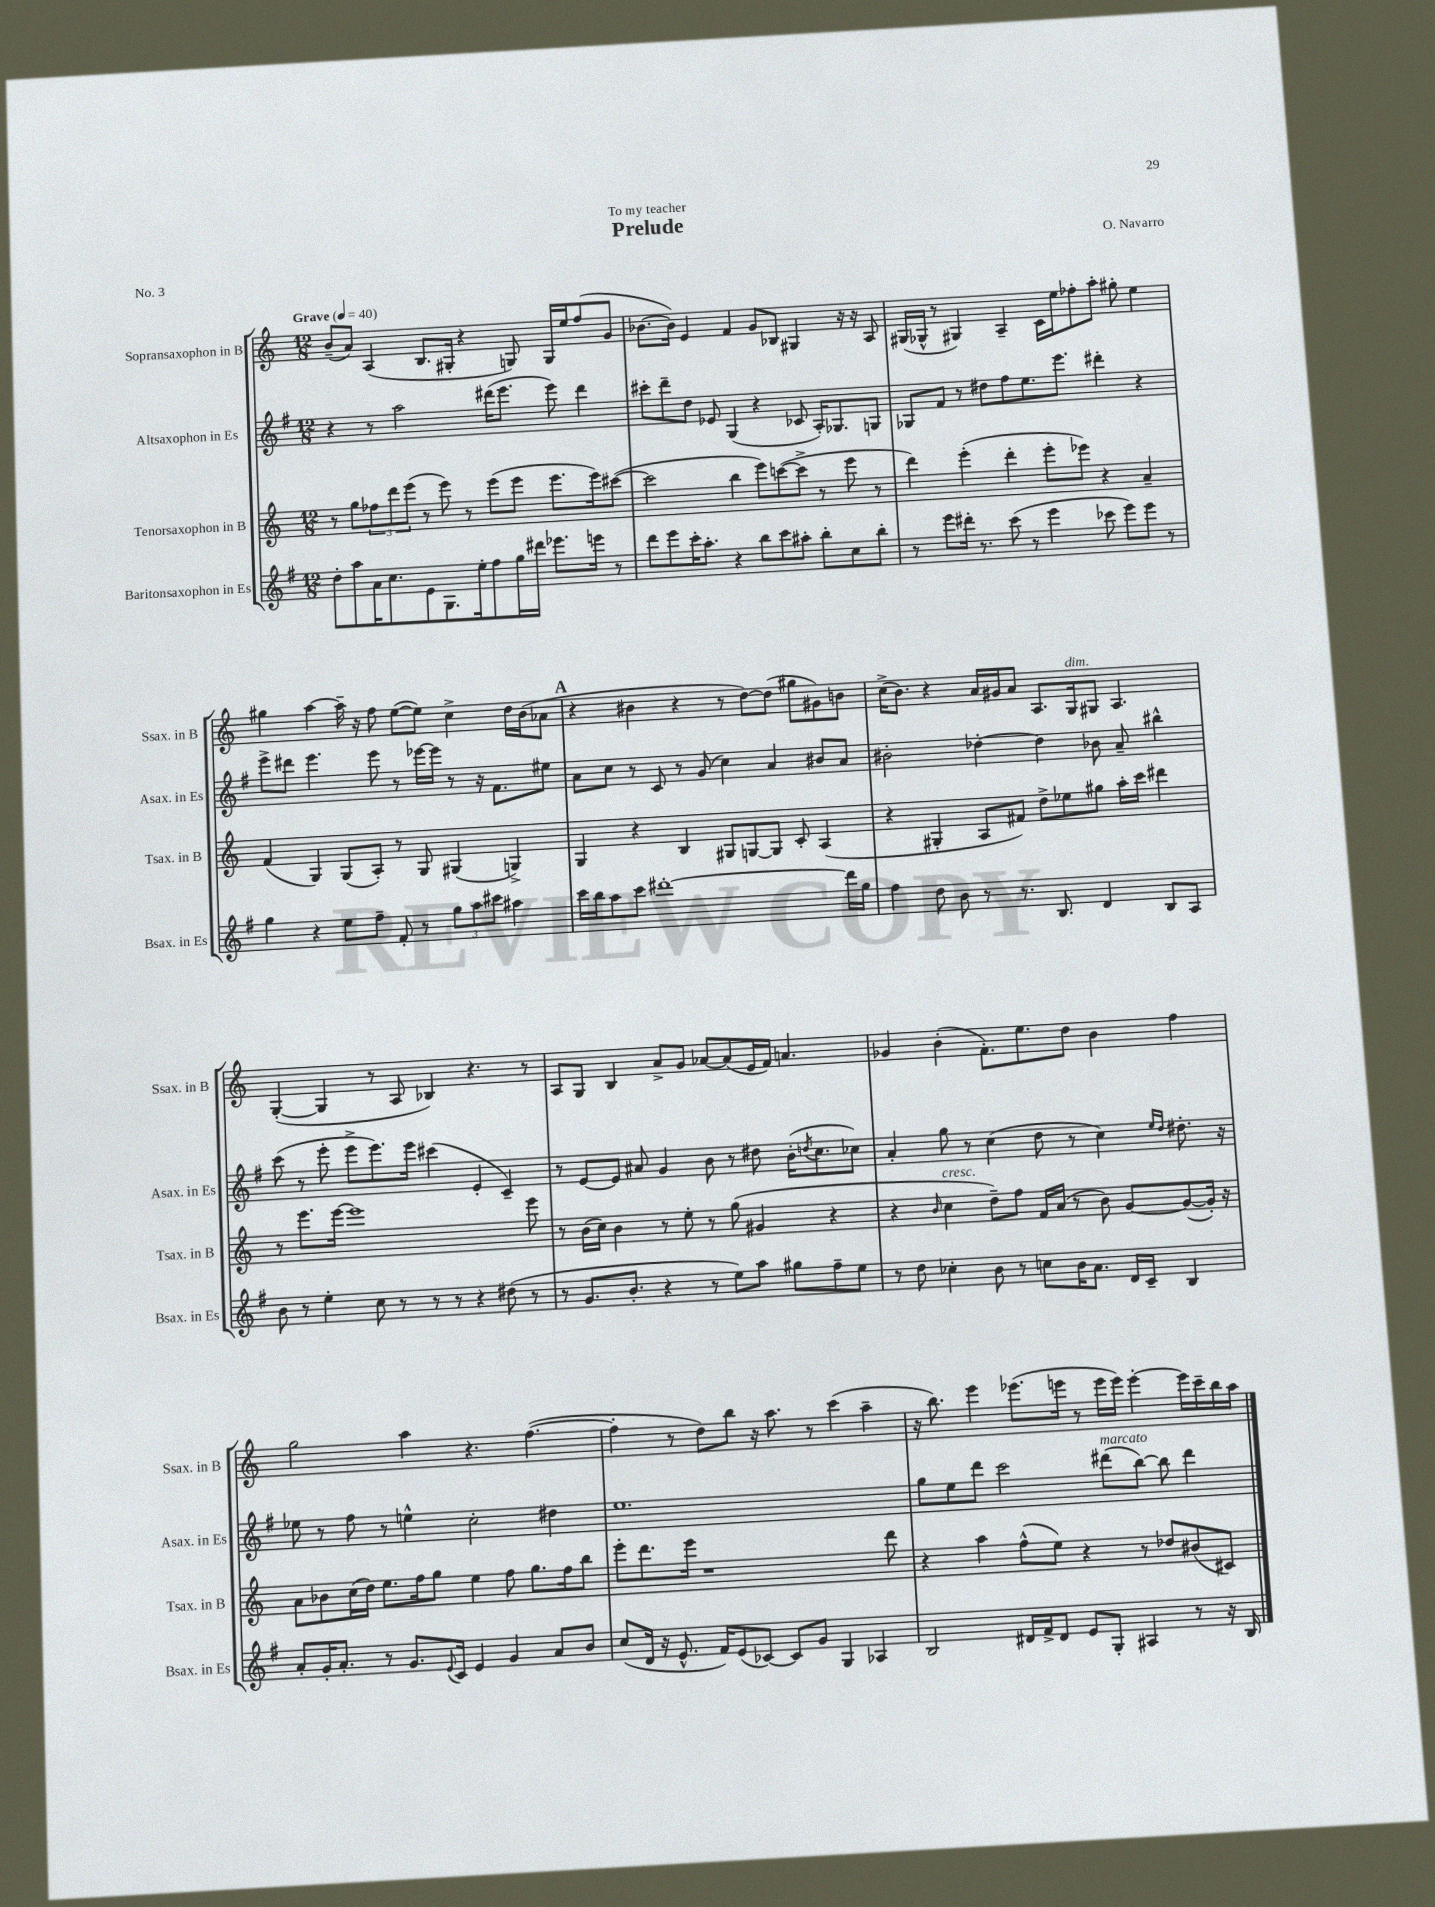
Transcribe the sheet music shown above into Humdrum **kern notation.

**kern	**kern	**kern	**kern
*part4	*part3	*part2	*part1
*staff4	*staff3	*staff2	*staff1
*I"Baritonsaxophon in Es	*I"Tenorsaxophon in B	*I"Altsaxophon in Es	*I"Sopransaxophon in B
*I'Bsax. in Es	*I'Tsax. in B	*I'Asax. in Es	*I'Ssax. in B
*clefG2	*clefG2	*clefG2	*clefG2
*k[f#]	*k[]	*k[f#]	*k[]
*M12/8	*M12/8	*M12/8	*M12/8
*MM40	*MM40	*MM40	*MM40
=1	=1	=1	=1
!	!	!	!LO:TX:a:B:t=Grave
8dd'\L	8r	4r	(8b~/L
8aa\	8gg\L	.	8a/J)
16a\K	12ff-X\	8r	(4A/
8.cc\	.	.	.
.	12ddd\	.	.
.	.	2aa\	.
.	(12eee\J	.	.
8e\	8r	.	8.B/L
8.G\	8eee\)	.	.
.	.	.	16G#X'/Jk
.	8r	.	4r
16ee'\k	.	.	.
8ff#\	(8eee\L	(16ddd#X\KL	.
.	.	8.eee\J	.
16gg\L	8eee\J	.	8Gn/)
16ddd#X\JJ	.	.	.
8.eee-X\L	8.eee\L	8eee\)	16G/LL
.	.	.	16ee/J
.	.	4ddd#\	(8ff/
16eeen\Jk	16eee\k)	.	.
8r	([8ccc#X\J	.	8g/J
=2	=2	=2	=2
8ddd\L	2ccc#\]	8ccc#X'\L	[8.b-X\L
8eee\	.	8ddd~\	.
.	.	.	16b-\Jk])
16ccc'\K	.	8dd\J	4e/
8.aa'\J	.	.	.
.	.	8e-X/	.
4r	4bb\	(4G/	4f/
8bb\L	8eee\L)	4r	8g/L
8ccc\	([8cccn\	.	8B-X/J
8aa#X'\J	8ccc^\J]	8c-X/	4G#X/
8bb'\L	8r	16A'/KL)	.
.	.	8.G-X/	.
8cc\	8eee\	.	16r
.	.	.	16r
8bb'\J	8r	8Gn/J	8A/
=3	=3	=3	=3
8r	4ddd\)	8G-X/L	(16G#X/LL
.	.	.	16G-X^^/JJ
8eee\L	.	8f#/J	8r
16ddd#X'\Jk	(4eee'\	8r	4G#X/)
8.r	.	.	.
.	.	8dd#X\L	.
(8ccc\	4ddd'\	8ff#\	4A~/
8r	.	8.ee\	.
4eee\	8eee'\L	.	16c\LL
.	.	8.eee\J	16ee\J
.	8eee-X\J)	.	8ff-X'\
8ccc-X\	4r	4ddd#X'\	8aa'\J
8eee\L)	.	.	8gg#X'\
8eee\J	4a~/	4r	4ee\
8r	.	.	.
!!LO:LB:g=z
=4	=4	=4	=4
4gg\	(4f/	8eee^\L	4gg#X\
.	.	8ddd#X\J	.
4r	4G/)	4.eee\	[4aa\
8ee\L	(8G/L	.	16aa~\]
.	.	.	16r
8ff#~\J	8A'/J)	8eee\	8ff\
8f#'/	8r	8r	([8ee\L
8r	8G/	[16eee-X\LL	8ee\J])
.	.	16eee-\JJ]	.
12gg\L	(4G#X/	8r	4cc^\
12aa\	.	.	.
.	.	16r	.
12ccc#X\J	.	.	.
.	.	8.f#\L	.
4aa#X\	4Gn^/)	.	16dd\LL
.	.	.	(16b\J
.	.	8ee#X\J	8a-X\J
!!LO:REH:place=s1:t=A
=5	=5	=5	=5
16ccc\LL	4G/	8a\L	4r
16bb\J	.	.	.
8aa\	.	8cc\J	.
8ccc\J	4r	8r	4b#X\
[1ddd#X'	.	8c/	.
.	4B/	8r	4r
.	.	(8g/	.
.	8G#X/L	4cc\)	8r
.	[8Gn/	.	[8dd\L)
.	8G/J]	4a/	(8dd\J]
.	8c'/	.	8gg#X\L
.	(4A/	8b#X/L	8g#X\)
16ddd#\LL]	.	8a/J	8bn\J
16gg\JJ	.	.	.
=6	=6	=6	=6
4ff#\	4r	2b#X'\	(16cc^\KL
.	.	.	8.b\J)
8dd\	4G#X'/	.	4r
8b\	.	.	.
8r	8A/L	[4dd-X'\	16a/LL
.	.	.	16g#X/J
8.r	8f#X/J)	.	8a/J
.	8dd^\L	4dd-\]	8.A/L
8.B/	.	.	.
.	8ee-X\	.	.
!	!	!	!LO:TX:a:i:t=dim.
.	.	.	16G/k
4d/	8gg#X\J	8b-X\	8G#X/J
.	16aa'\LL	8a~/	4.A/
.	16ccc\JJ	.	.
8B/L	4ddd#X\	4bb#X^^\	.
8A/J	.	.	.
!!LO:LB:g=z
=7	=7	=7	=7
8b\	8r	(8ccc\	([4G'/
8r	8.eee\L	8r	.
4ee'\	.	8eee'\	4G/]
.	[16eee\Jk	.	.
.	1eee]	8eee^\L	.
8cc\	.	8.eee\)	8r
8r	.	.	8A/
.	.	16eee\Jk	.
8r	.	(4ccc#X\	4B-X/)
8r	.	.	.
4r	.	4e'/	4.r
(8dd#X\	.	4c~/)	.
8r	8eee\	.	8r
=8	=8	=8	=8
8r	8r	8r	8A/L
8.g/L	(16b\LL	[8e/L	8G/J
.	16cc\JJ)	.	.
.	4b\	8e/J]	4B/
8.b'/J	.	.	.
.	.	8a#X/	.
4r	8r	4g/	8a^/L
.	8ee'\	.	8g/J
8r	8r	8b\	[8a-X/L
8ee\L)	(8gg\	8r	(8a-/]
8aa\J	4g#X/	8dd#X\	16e/L
.	.	.	16f/JJ)
8gg#X\L	.	(16b'\KL	4.an/
.	.	8qddn/	.
.	.	8.cc\	.
8ff#~\	4r	.	.
8ee\J	.	8cc-X\J)	.
=9	=9	=9	=9
8r	4r	4a'/	4g-X/
8dd\	.	.	.
.	16qqb/	.	.
!	!LO:TX:a:i:t=cresc.	!	!
4cc-X'\	4cc\	8gg\	(4b'\
.	.	8r	.
8b\	8dd~\L)	(4cc\	8.f'\L)
8r	8ff\J	.	.
.	.	.	8.ee\
8ccn\L	16f/LL	8dd\	.
.	(16a/JJ	.	.
16b\K	8r	8r	8dd\J
8.a\J	.	.	.
.	8b\)	4cc\)	4b\
16d/LL	[8g/L	.	.
16c~/JJ	.	.	.
.	.	16qqee/LL	.
.	.	16qqdd/JJ	.
4B/	(8g/_	8.dd#X'\	4ff\
.	16g'/Jk])	.	.
.	16r	16r	.
!!LO:LB:g=z
=10	=10	=10	=10
8a'/L	8a\L	8ee-X\	2gg\
16g'/K	8b-X\	8r	.
8.a'/J	.	.	.
.	(16cc\L	8ff#\	.
.	16dd\JJ)	.	.
8r	8.ee\L	8r	.
8.g/L	.	4een^^\	4aa\
.	16ff\k	.	.
.	8gg\J	.	.
8qqe/	.	.	.
16c/Jk	.	.	.
4e/	4ee\	2cc'\	4.r
4g/	8ff\	.	.
.	8.gg\L	.	([4.ff\
8a/L	.	4dd#X\	.
.	16ff\k	.	.
8b/J	8bb\J	.	.
=11	=11	=11	=11
(8cc/L	8eee'\L	1.ee	4ff'\]
16d/Jk	8.ddd\	.	.
16r	.	.	.
8.e^^/	.	.	8r
.	16eee\Jk	.	.
.	1r	.	8dd\L)
16f#/KL)	.	.	.
(8e/	.	.	8bb\J
[8c-X/J)	.	.	16r
.	.	.	8.aa\
8c-/L]	.	.	.
8g/J	.	.	8r
4G/	.	.	(4ccc\
4A-X/	.	.	4aa~\
.	8ddd\	.	.
=12	=12	=12	=12
2B/	4r	8gg\L	16r
.	.	.	8.bb\)
.	.	8ee\	.
.	4aa\	8ddd\J	4eee\
.	.	2ccc\	.
16d#X/LL	(8ff^^\L	.	(8.eee-X\L
16f#^/J	.	.	.
8d#/J	8ee\J)	.	.
.	.	.	16eeen\Jk
8e/L	4r	.	8r
!	!	!LO:TX:a:i:t=marcato	!
8G'/J	.	(8ddd#X\L	16eee\LL
.	.	.	16eee\JJ)
4A#X/	8r	[8bb\J)	[4eee'\
.	8dd-X/L	8bb\]	.
8r	(8b#X/	4ddd#\	16eee\LL]
.	.	.	16ccc~\
16r	8c#X/J)	.	16bb\
16B/	.	.	16aa\JJ
==	==	==	==
*-	*-	*-	*-
